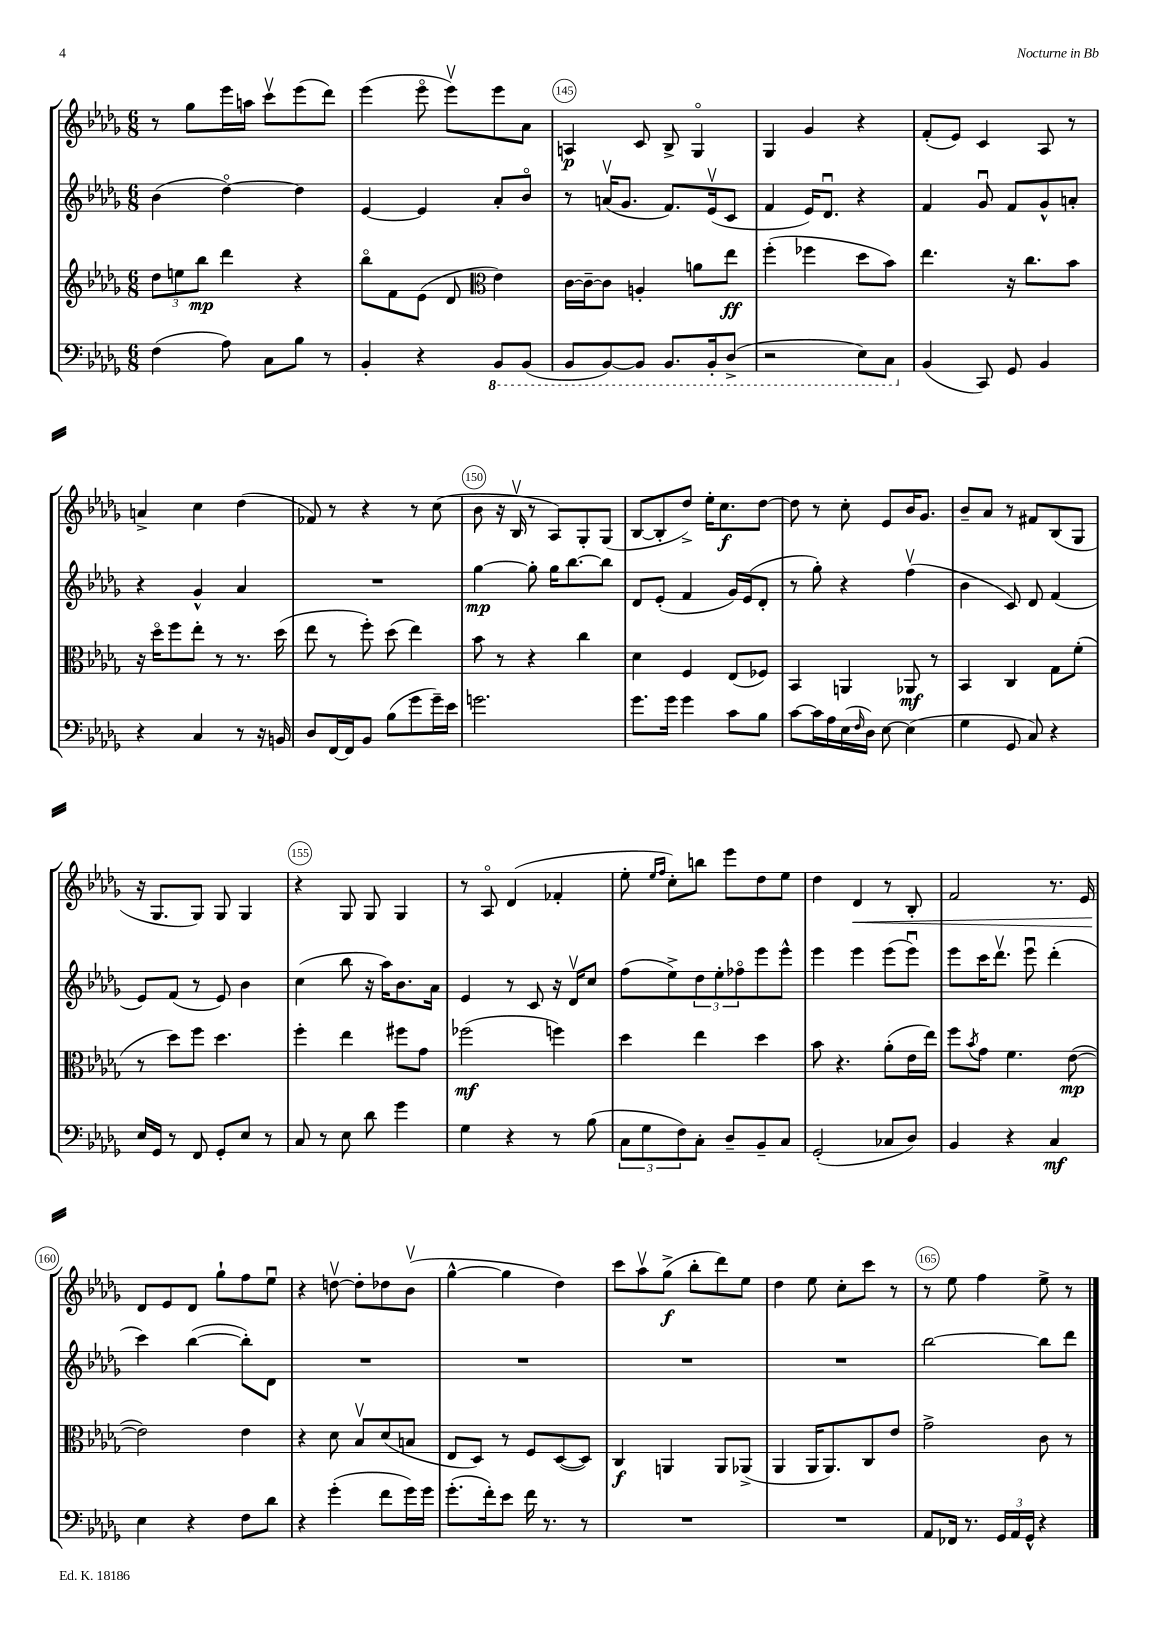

**kern	**dynam	**kern	**dynam	**kern	**dynam	**kern	**dynam
*part4	*part4	*part3	*part3	*part2	*part2	*part1	*part1
*staff4	*staff4	*staff3	*staff3	*staff2	*staff2	*staff1	*staff1
*clefF4	*	*clefG2	*	*clefG2	*	*clefG2	*
*k[b-e-a-d-g-]	*	*k[b-e-a-d-g-]	*	*k[b-e-a-d-g-]	*	*k[b-e-a-d-g-]	*
*M6/8	*	*M6/8	*	*M6/8	*	*M6/8	*
=143	=143	=143	=143	=143	=143	=143	=143
(4F\	.	12dd-\L	.	(4b-\	.	8r	.
.	.	12een\	.	.	.	.	.
.	.	.	.	.	.	8gg-\L	.
.	.	12bb-\J	mp	.	.	.	.
8A-\)	.	4ddd-\	.	[4dd-\)	.	16eee-\L	.
.	.	.	.	.	.	16aan\JJ	.
8C\L	.	.	.	.	.	8cccv\L	.
8B-\J	.	4r	.	4dd-\]	.	(8eee-\	.
8r	.	.	.	.	.	8ddd-\J)	.
=144	=144	=144	=144	=144	=144	=144	=144
4BB-'/	.	8bb-\L	.	[4e-/	.	(4eee-\	.
.	.	8f\	.	.	.	.	.
4r	.	(8e-\J	.	4e-/]	.	8eee-\	.
.	.	8d-/	.	.	.	8eee-v\L)	.
*	*	*clefC3	*	*	*	*	*
*8ba	*	*	*	*	*	*	*
8BBB-/L	.	4e-\)	.	8a-'/L	.	8eee-\	.
(8BBB-/J	.	.	.	8b-/J	.	8a-\J	.
=145	=145	=145	=145	=145	=145	=145	=145
8BBB-/L	.	[16c\LL	.	8r	.	4An/	p
.	.	16c~\J_	.	.	.	.	.
[8BBB-/)	.	8c\J]	.	(16anv/KL	.	.	.
.	.	.	.	8.g-/J	.	.	.
8BBB-/J]	.	4An'/	.	.	.	8c/	.
8.BBB-/L	.	.	.	8.f/L)	.	8B-^/	.
.	.	8an\L	.	.	.	4G-/	.
16BBB-'/k	.	.	.	(16e-v/k	.	.	.
(8DD-^/J	.	8ee-\J	ff	8c/J	.	.	.
=146	=146	=146	=146	=146	=146	=146	=146
2r	.	(4ff'\	.	4f/	.	4G-/	.
.	.	4ff-X\	.	16e-/KL)	.	4g-/	.
.	.	.	.	8.d-u/J	.	.	.
8EE-\L)	.	8dd-\L	.	4r	.	4r	.
8CC\J	.	8b-\J)	.	.	.	.	.
=147	=147	=147	=147	=147	=147	=147	=147
*X8ba	*	*	*	*	*	*	*
(4BB-/	.	4.ee-\	.	4f/	.	(8f'/L	.
.	.	.	.	.	.	8e-/J)	.
8CC/)	.	.	.	8g-u/	.	4c/	.
8GG-/	.	16r	.	8f/L	.	.	.
.	.	8.cc\L	.	.	.	.	.
4BB-/	.	.	.	8g-^^/	.	8A-/	.
.	.	8b-\J	.	8an'/J	.	8r	.
!!LO:LB:g=z
=148	=148	=148	=148	=148	=148	=148	=148
4r	.	16r	.	4r	.	4an^/	.
.	.	16dd-\KL	.	.	.	.	.
.	.	8ff\	.	.	.	.	.
4C/	.	8ee-'\J	.	4g-^^/	.	4cc\	.
.	.	8r	.	.	.	.	.
8r	.	8.r	.	4a-/	.	(4dd-\	.
16r	.	.	.	.	.	.	.
16BBn/	.	(16dd-\	.	.	.	.	.
=149	=149	=149	=149	=149	=149	=149	=149
8D-/L	.	8ee-\	.	2.r	.	8f-X/)	.
[16FF/L	.	8r	.	.	.	8r	.
16FF/J]	.	.	.	.	.	.	.
8BB-/J	.	8ff'\)	.	.	.	4r	.
(8B-\L	.	(8dd-\	.	.	.	.	.
8g-\	.	4ee-\)	.	.	.	8r	.
16g-~\L)	.	.	.	.	.	(8cc\	.
16e-\JJ	.	.	.	.	.	.	.
=150	=150	=150	=150	=150	=150	=150	=150
2.gn\	.	8b-\	.	[4gg-\	mp	8b-\	.
.	.	8r	.	.	.	16r	.
.	.	.	.	.	.	16B-v/	.
.	.	4r	.	8gg-'\]	.	8r	.
.	.	.	.	16gg-\KL	.	8A-/L)	.
.	.	.	.	[8.bb-\	.	.	.
.	.	4cc\	.	.	.	8G-'/	.
.	.	.	.	8bb-\J]	.	(8G-/J	.
=151	=151	=151	=151	=151	=151	=151	=151
8.g-\L	.	4d-\	.	8d-/L	.	[8B-/L	.
.	.	.	.	(8e-'/J	.	8B-'/]	.
16g-\Jk	.	.	.	.	.	.	.
4g-\	.	4F/	.	4f/	.	8dd-^/J)	.
.	.	.	.	.	.	16ee-'\KL	.
.	.	.	.	.	.	8.cc\	f
8c\L	.	(8E-/L	.	16g-/LL)	.	.	.
.	.	.	.	(16e-/J	.	.	.
8B-\J	.	8F-X/J)	.	8d-'/J	.	[8dd-\J	.
=152	=152	=152	=152	=152	=152	=152	=152
[8c\L	.	4BB-/	.	8r	.	8dd-\]	.
16c\L]	.	.	.	8gg-'\)	.	8r	.
16A-\	.	.	.	.	.	.	.
(16E-\	.	4AAn/	.	4r	.	8cc'\	.
16qqF/	.	.	.	.	.	.	.
16D-\JJ)	.	.	.	.	.	.	.
[8E-\	.	.	.	.	.	8e-/L	.
(4E-\]	.	8AA-X/	mf	(4ffv\	.	16b-/K	.
.	.	.	.	.	.	8.g-/J	.
.	.	8r	.	.	.	.	.
=153	=153	=153	=153	=153	=153	=153	=153
4G-\	.	4BB-/	.	4b-\	.	8b-~/L	.
.	.	.	.	.	.	8a-/J	.
8GG-/	.	4C/	.	8c/)	.	8r	.
8C/)	.	.	.	8d-/	.	8f#X/L	.
4r	.	8G-\L	.	(4f/	.	(8B-/	.
.	.	(8f'\J	.	.	.	8G-/J	.
!!LO:LB:g=z
=154	=154	=154	=154	=154	=154	=154	=154
16E-/LL	.	8r	.	8e-/L)	.	16r	.
16GG-/JJ	.	.	.	.	.	8.G-/L	.
8r	.	8dd-\L)	.	(8f/J	.	.	.
8FF/	.	8ff\J	.	8r	.	8G-/J)	.
8GG-'/L	.	4.dd-\	.	8e-/)	.	8G-/	.
8E-/J	.	.	.	4b-\	.	4G-/	.
8r	.	.	.	.	.	.	.
=155	=155	=155	=155	=155	=155	=155	=155
8C/	.	4ff'\	.	(4cc\	.	4r	.
8r	.	.	.	.	.	.	.
8E-\	.	4ee-\	.	8bb-\	.	8G-/	.
8d-\	.	.	.	16r	.	8G-/	.
.	.	.	.	16aa-\KL)	.	.	.
4g-\	.	8ff#X\L	.	8.b-\	.	4G-/	.
.	.	8g-\J	.	.	.	.	.
.	.	.	.	16a-\Jk	.	.	.
=156	=156	=156	=156	=156	=156	=156	=156
4G-\	.	(2ff-X\	mf	4e-/	.	8r	.
.	.	.	.	.	.	8A-/	.
4r	.	.	.	8r	.	(4d-/	.
.	.	.	.	8c/	.	.	.
8r	.	4ffn\)	.	16r	.	4f-X'/	.
.	.	.	.	16d-v/KL	.	.	.
(8B-\	.	.	.	8cc/J	.	.	.
=157	=157	=157	=157	=157	=157	=157	=157
12C\L	.	4dd-\	.	(8ff\L	.	8ee-'\	.
12G-\	.	.	.	.	.	.	.
.	.	.	.	.	.	16qqee-/LL	.
.	.	.	.	.	.	16qqff/JJ	.
.	.	.	.	8ee-^\)	.	8cc'\L)	.
12F\)	.	.	.	.	.	.	.
8C'\J	.	4ee-\	.	12dd-\	.	8bbn\J	.
.	.	.	.	12ee-'\	.	.	.
8D-~/L	.	.	.	.	.	8eee-\L	.
.	.	.	.	12ff-X\	.	.	.
8BB-~/	.	4dd-\	.	8eee-\	.	8dd-\	.
8C/J	.	.	.	8eee-^^\J	.	8ee-\J	.
=158	=158	=158	=158	=158	=158	=158	=158
(2GG-'/	.	8b-\	.	4eee-\	.	4dd-\	.
.	.	4.r	.	.	.	.	.
!	!	!	!	!	!	!	!LO:HP:b
.	.	.	.	4eee-\	.	4d-/	<
8C-X/L	.	(8a-'\L	.	(8eee-\L	.	8r	.
8D-/J)	.	16e-\L	.	8eee-u\J)	.	8B-'/	.
.	.	16ee-\JJ)	.	.	.	.	.
=159	=159	=159	=159	=159	=159	=159	=159
4BB-/	.	8ff\L	.	8eee-\L	.	2f/	.
.	.	8qb-/	.	.	.	.	.
.	.	8g-\J	.	16ccc\K	.	.	.
.	.	.	.	8.ddd-v\J	.	.	.
4r	.	4.f\	.	.	.	.	.
.	.	.	.	8eee-u\	.	.	.
4C/	mf	.	.	(4ddd-'\	.	8.r	.
.	.	([8e-\	mp	.	.	.	.
.	.	.	.	.	.	16e-/	.
!!LO:LB:g=z
=160	=160	=160	=160	=160	=160	=160	=160
4E-\	.	2e-\])	.	4ccc\)	.	8d-/L	.
.	.	.	.	.	.	8e-/	[
4r	.	.	.	([4bb-\	.	8d-/J	.
.	.	.	.	.	.	8gg-`\L	.
8F\L	.	4e-\	.	8bb-'\L])	.	8ff\	.
8d-\J	.	.	.	8d-\J	.	8ee-u\J	.
=161	=161	=161	=161	=161	=161	=161	=161
4r	.	4r	.	2.r	.	4r	.
(4g-'\	.	8d-\	.	.	.	[8ddnv\	.
.	.	8B-v/L	.	.	.	8dd'\L]	.
8f\L	.	(8d-/	.	.	.	8dd-X\	.
16g-\L)	.	8Bn/J	.	.	.	(8b-v\J	.
16g-\JJ	.	.	.	.	.	.	.
=162	=162	=162	=162	=162	=162	=162	=162
(8.g-'\L	.	8E-/L	.	2.r	.	[4gg-^^\	.
.	.	8D-/J)	.	.	.	.	.
16f'\k)	.	.	.	.	.	.	.
8e-\J	.	8r	.	.	.	4gg-\]	.
16f\	.	8F/L	.	.	.	.	.
8.r	.	.	.	.	.	.	.
.	.	([8D-/	.	.	.	4dd-\)	.
8r	.	8D-/J])	.	.	.	.	.
=163	=163	=163	=163	=163	=163	=163	=163
2.r	.	4C/	f	2.r	.	8ccc\L	.
.	.	.	.	.	.	8aa-v\	.
.	.	4AAn/	.	.	.	(8gg-^\J	f
.	.	.	.	.	.	8bb-'\L	.
.	.	8AA/L	.	.	.	8ddd-\)	.
.	.	(8AA-X^/J	.	.	.	8ee-\J	.
=164	=164	=164	=164	=164	=164	=164	=164
2.r	.	4AA-/	.	2.r	.	4dd-\	.
.	.	16AA-/KL	.	.	.	8ee-\	.
.	.	8.AA-/)	.	.	.	.	.
.	.	.	.	.	.	8cc'\L	.
.	.	8C/	.	.	.	8ccc\J	.
.	.	8e-/J	.	.	.	8r	.
=165	=165	=165	=165	=165	=165	=165	=165
8AA-/L	.	2g-^\	.	[2bb-\	.	8r	.
16FF-X/Jk	.	.	.	.	.	8ee-\	.
8.r	.	.	.	.	.	.	.
.	.	.	.	.	.	4ff\	.
24GG-/LL	.	.	.	.	.	.	.
24AA-/	.	.	.	.	.	.	.
24GG-^^/JJ	.	.	.	.	.	.	.
4r	.	8c\	.	8bb-\L]	.	8ee-^\	.
.	.	8r	.	8ddd-\J	.	8r	.
==	==	==	==	==	==	==	==
*-	*-	*-	*-	*-	*-	*-	*-
